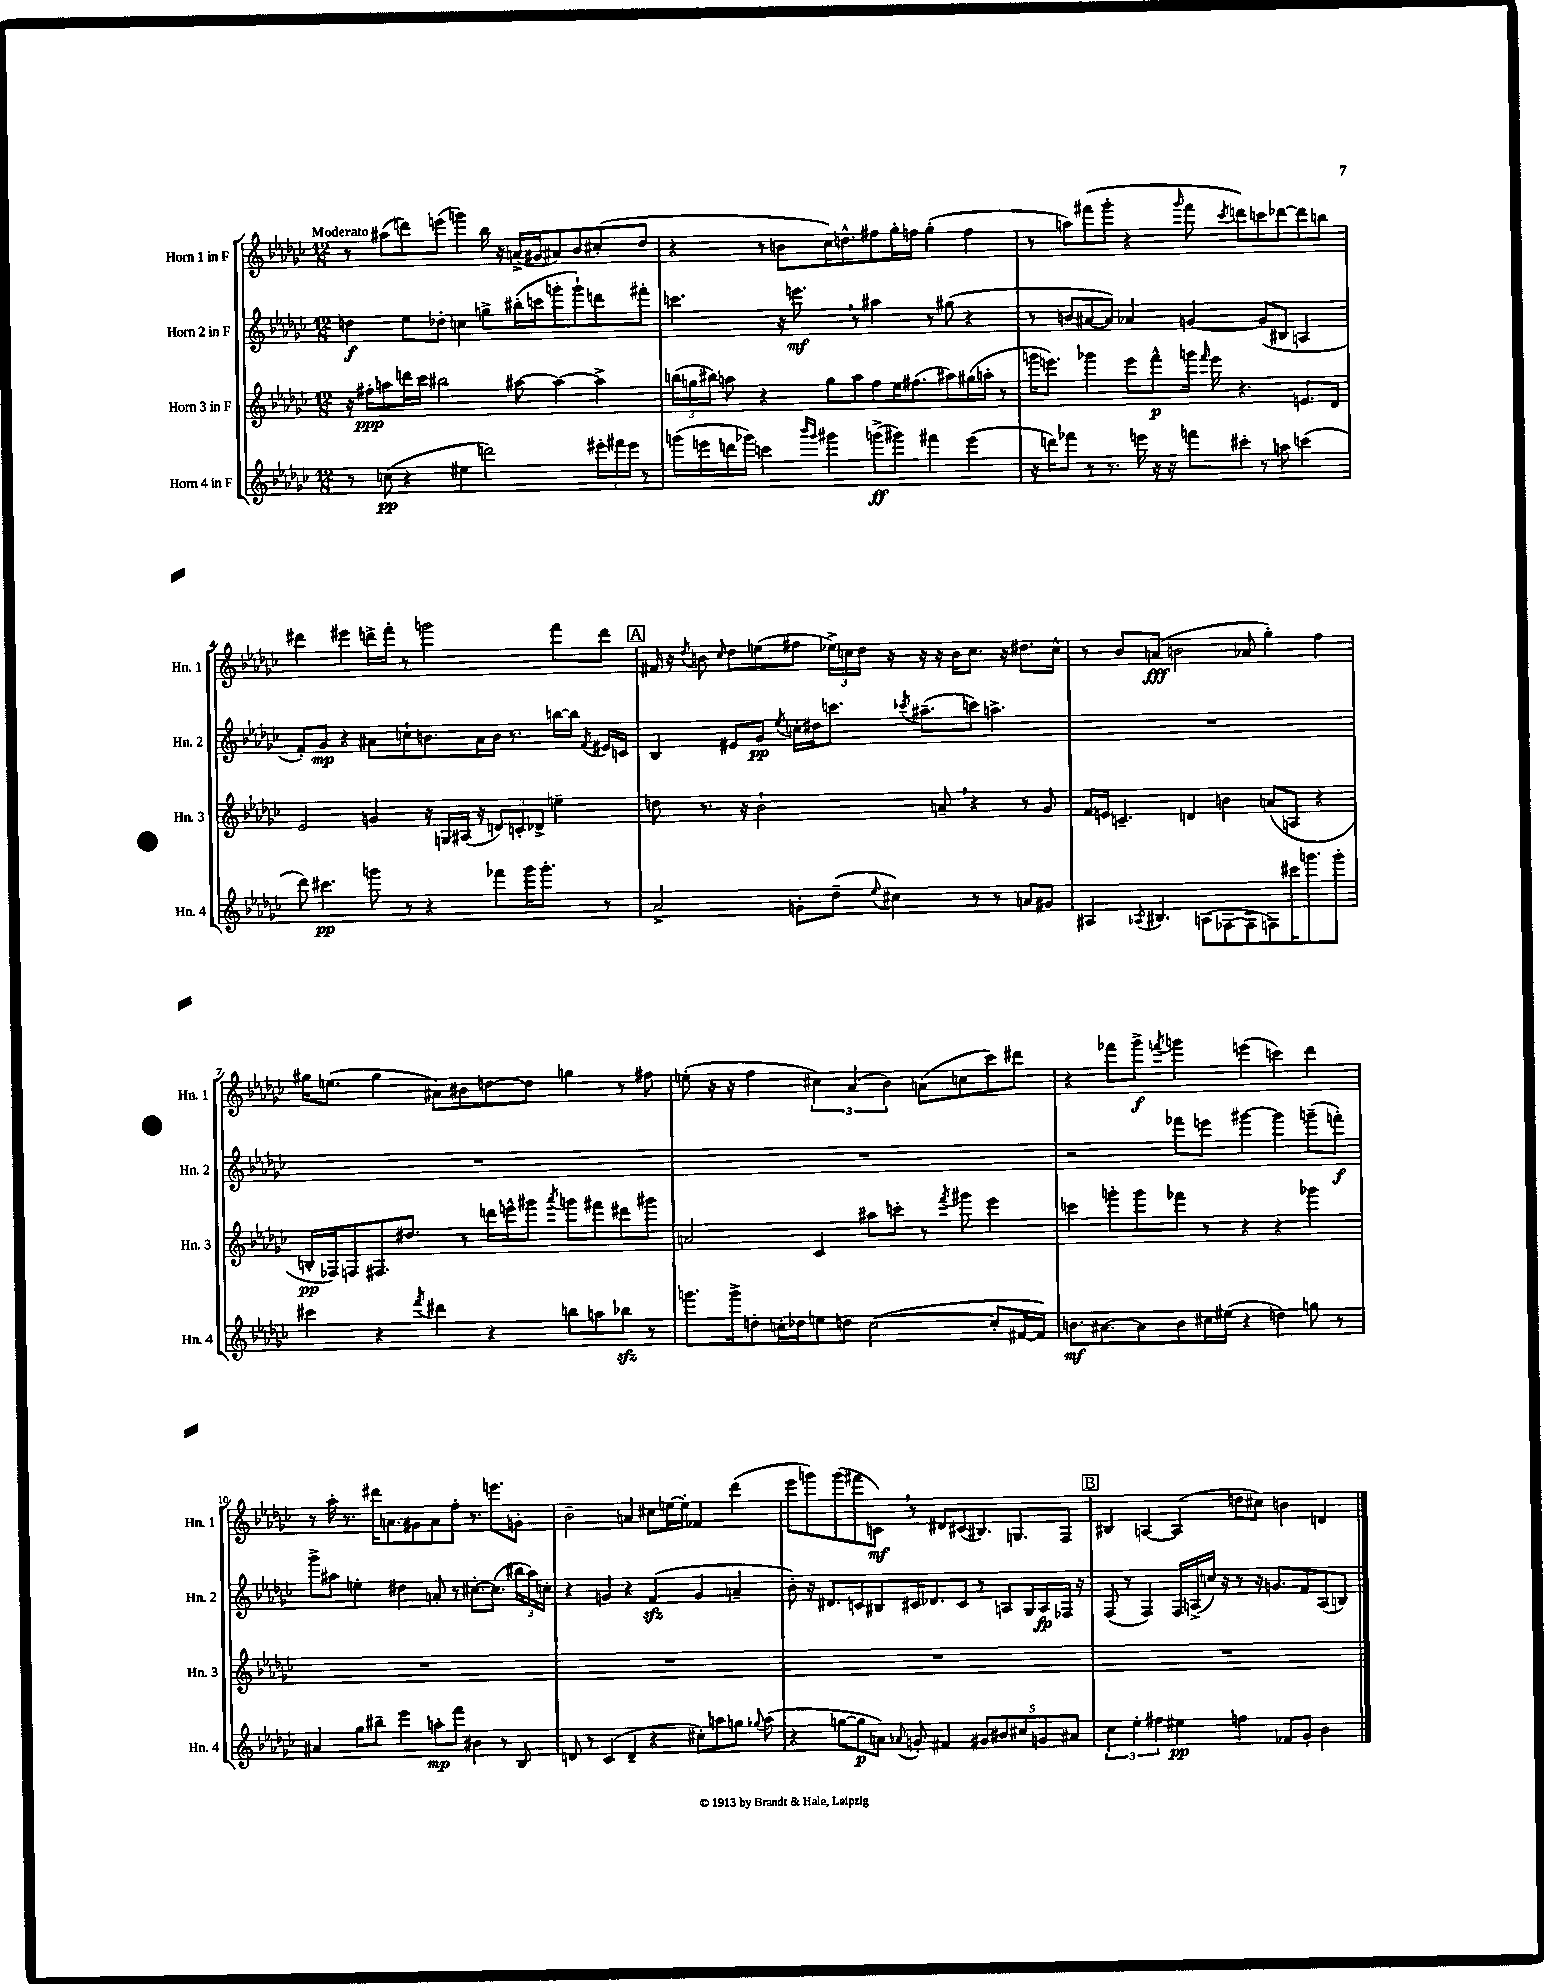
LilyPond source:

<<
\new StaffGroup <<
\new Staff = "s0" \with { instrumentName = "Horn 1 in F" shortInstrumentName = "Hn. 1" } {
    \clef treble \key ges \major \numericTimeSignature \time 12/8 \tempo "Moderato"
    \autoBeamOff r8 ais''8[( d'''8) e'''8]( g'''4) bes''16 r16 a'16[->( gis'16 ais'8) bes'8 cis''8-.( des''8] |
    r4 r8 b'8[ ces''16) d''8.-^ fis''8 ges''16-. f''16] ges''4-.( f''4 |
    r8 a''8[) fis'''8( ges'''8]-. r4 \grace { ges'''16 } fis'''8 \acciaccatura { ces'''8 } d'''8[) c'''8 des'''8~ des'''8 b''8] |
    dis'''4 eis'''4 d'''16[-> f'''16]-. r8 g'''2 f'''8[ d'''8] |
    \mark \markup { \box "A" } fis'16 r16 \acciaccatura { des''8 } b'8 \grace { ces''16 } des''8[ e''8( fis''8] \tuplet 3/2 { ees''16[->) c''16 des''16] } r16 r16 r16 b'16[ c''8.] r16 dis''8.[ c''16]-^ |
    r8 bes'8[ a'8]\fff( b'2 aes'8 ges''4-.) f''4 |
    gis''16[ e''8.]( gis''4 ais'8[) bis'8 d''8~ d''8] g''4 r8 fis''8 |
    e''8-.( r16 r16 f''4 \tuplet 3/2 { cis''4) aes'4( bes'4) } a'8[( c''8 ces'''8) dis'''8] |
    r4 fes'''8[ ges'''8]->\f \acciaccatura { f'''8 } g'''4 e'''4( c'''4) des'''4 |
    r8 aes''16-. r8. dis'''16[ a'8. gis'8 a'8 f''8]-. r8. e'''8.[ g'8]-. |
    bes'2-- a'4 cis''8[ e''16~ e''16]-. fes'4 des'''4( |
    ees'''8[ g'''8) g'''8( fis'''8 c'8]\mf) \breathe r8 dis'8[ cis'8( bis8.) g8. f8] |
    \mark \markup { \box "B" } bis4 a4~ a4( d''8[ cis''8]) b'4 d'4 \bar "|." |
}
\new Staff = "s1" \with { instrumentName = "Horn 2 in F" shortInstrumentName = "Hn. 2" } {
    \clef treble \key ges \major \numericTimeSignature \time 12/8
    \autoBeamOff d''4\f ees''8[ des''8]-. c''4 g''8[-> bis''16-.( c'''16 g'''8-. g'''8-!) d'''8 fis'''8]-. |
    c'''4. r16 e'''8.\mf \breathe r8 ais''4 r8 gis''8( r4 |
    r8 b'8[ ais'8~ ais'8]) aes'4 g'4~ g'8[( bis8] a4 |
    f'8[-.) ges'8]\mp r4 ais'8[ c''8-! b'8. ais'16 b'16] r8. b''16[~ b''16] \acciaccatura { f'8 } eis'16[ c'16] |
    \mark \markup { \box "A" } bes4 eis'8[ ges'8]\pp \acciaccatura { ees''8 } c''16[-. dis''16 c'''8.] \acciaccatura { ces'''8 } ais''8.[--( c'''8]) a''4.-> |
    R1. |
    R1. |
    R1. |
    r2 fes'''8[ e'''8] gis'''4~ gis'''4 g'''8[--( f'''8]-.\f) |
    ges'''8[-> ais''8] e''4-. dis''4 a'8-. r8 cis''8.[~-. cis''8.]( \tuplet 3/2 { bis''16[ ais''16) c''16]-. } |
    r4 g'4 r4 f'4\sfz( g'4 a'4-- |
    bes'8-.) r16 dis'8.[ c'8 bis8 cis'16 des'8. cis'8] r8 a8[ ges16 a16\fp fes16] r16 |
    \mark \markup { \box "B" } f8( r8 f4) f16[ a16->( c''16]) r16 r8 r16 g'8.[ f'8 a8( b8]) \bar "|." |
}
\new Staff = "s2" \with { instrumentName = "Horn 3 in F" shortInstrumentName = "Hn. 3" } {
    \clef treble \key ges \major \numericTimeSignature \time 12/8
    \autoBeamOff r16 fis''16[-.\ppp a''8 d'''16 ces'''16] bis''2 ais''8~ ais''4~ ais''4-> |
    \tuplet 3/2 { b''16[( g''16 bis''16]) } a''8 r4 g''8[ a''8 f''8 ees''16 fis''8.( ais''8) gis''16( a''16]-. r8 |
    g'''16[ e'''8.]) ges'''4 e'''8[ f'''8-^\p g'''16] \grace { f'''16 } e'''16 r4. e'8.[ des'16] |
    ees'2 g'4 r16 g16[ ais16]( r16 \tuplet 3/2 { d'8[) c'8-. des'8]-> } e''4-- |
    \mark \markup { \box "A" } d''8 r8. r16 bes'2-! a'8-- \breathe r4 r8 ges'8 |
    f'16[ e'16] c'4.-- d'4 b'4 a'8[( a8] r4 |
    b16[-.\pp fes16) f8 fis8. dis''8.] r8 d'''16[ e'''16-^ gis'''8] \acciaccatura { aes'''8 } g'''8[ fis'''8 dis'''8 gis'''8] |
    a'2 ces'4 ais''8[ c'''8]-. r8 \acciaccatura { f'''8 } gis'''8 ees'''4 |
    c'''4 g'''8[-. g'''8 fes'''8] r8 r4 r4 ges'''4 |
    R1. |
    R1. |
    R1. |
    \mark \markup { \box "B" } R1. \bar "|." |
}
\new Staff = "s3" \with { instrumentName = "Horn 4 in F" shortInstrumentName = "Hn. 4" } {
    \clef treble \key ges \major \numericTimeSignature \time 12/8
    \autoBeamOff r8 c''8\pp( r4 eis''4 d'''2) \tuplet 3/2 { eis'''16[-. fis'''16 eis'''16] } r8 |
    g'''16[( e'''16 d'''16 ges'''16]) c'''4 \grace { bes'''16[ ges'''16] } gis'''4 g'''8[->\ff( gis'''8]) fis'''4 e'''4( |
    r16 d'''16[) fes'''8] r8 r8. e'''16 r16 r16 f'''8[ cis'''8]-. r8 a''8 c'''4( |
    des'''8) cis'''4.\pp g'''8 r8 r4 fes'''8[ g'''16 g'''8.]-. r8 |
    \mark \markup { \box "A" } aes'2-> g'8[-. des''8]--( \appoggiatura { ees''8 } cis''4) r8 r8 a'8[ gis'8] |
    ais4 \acciaccatura { aes8 } bis4. a8[( fes8~ fes8 f8) cis'''16 g'''8. g'''8]-. |
    cis'''4 r4 \acciaccatura { f'''8 } dis'''4 r4 b''8[ a''8 bes''8]\sfz r8 |
    g'''8.[ g'''16-> d''8-. c''16-. des''16 e''8 d''8] c''2~( c''8[-. fis'16~ fis'16]) |
    b'8.[\mf ais'8.~ ais'8 b'8 cis''16 eis''16]( r4 d''4) g''8 r8 |
    ais'4 ges''8[ bis''8]-- ees'''4 a''8[-.\mp f'''8] bis'4 r8 bes8 |
    d'8 r8 ces'4( d'4-- r4 cis''8[-.) a''8 g''8] \appoggiatura { ges''8 } a''8( |
    r4 g''8[~ g''8\p a'8]) \appoggiatura { aes'8 } g'8-. fis'4 \tuplet 5/4 { gis'8[ bis'8 cis''8 g'8 ais'8] } |
    \mark \markup { \box "B" } \tuplet 3/2 { ces''4 ees''4-. fis''4 } eis''4\pp f''4 fes'8[ ges'8]-. bes'4 \bar "|." |
}
>>
>>
